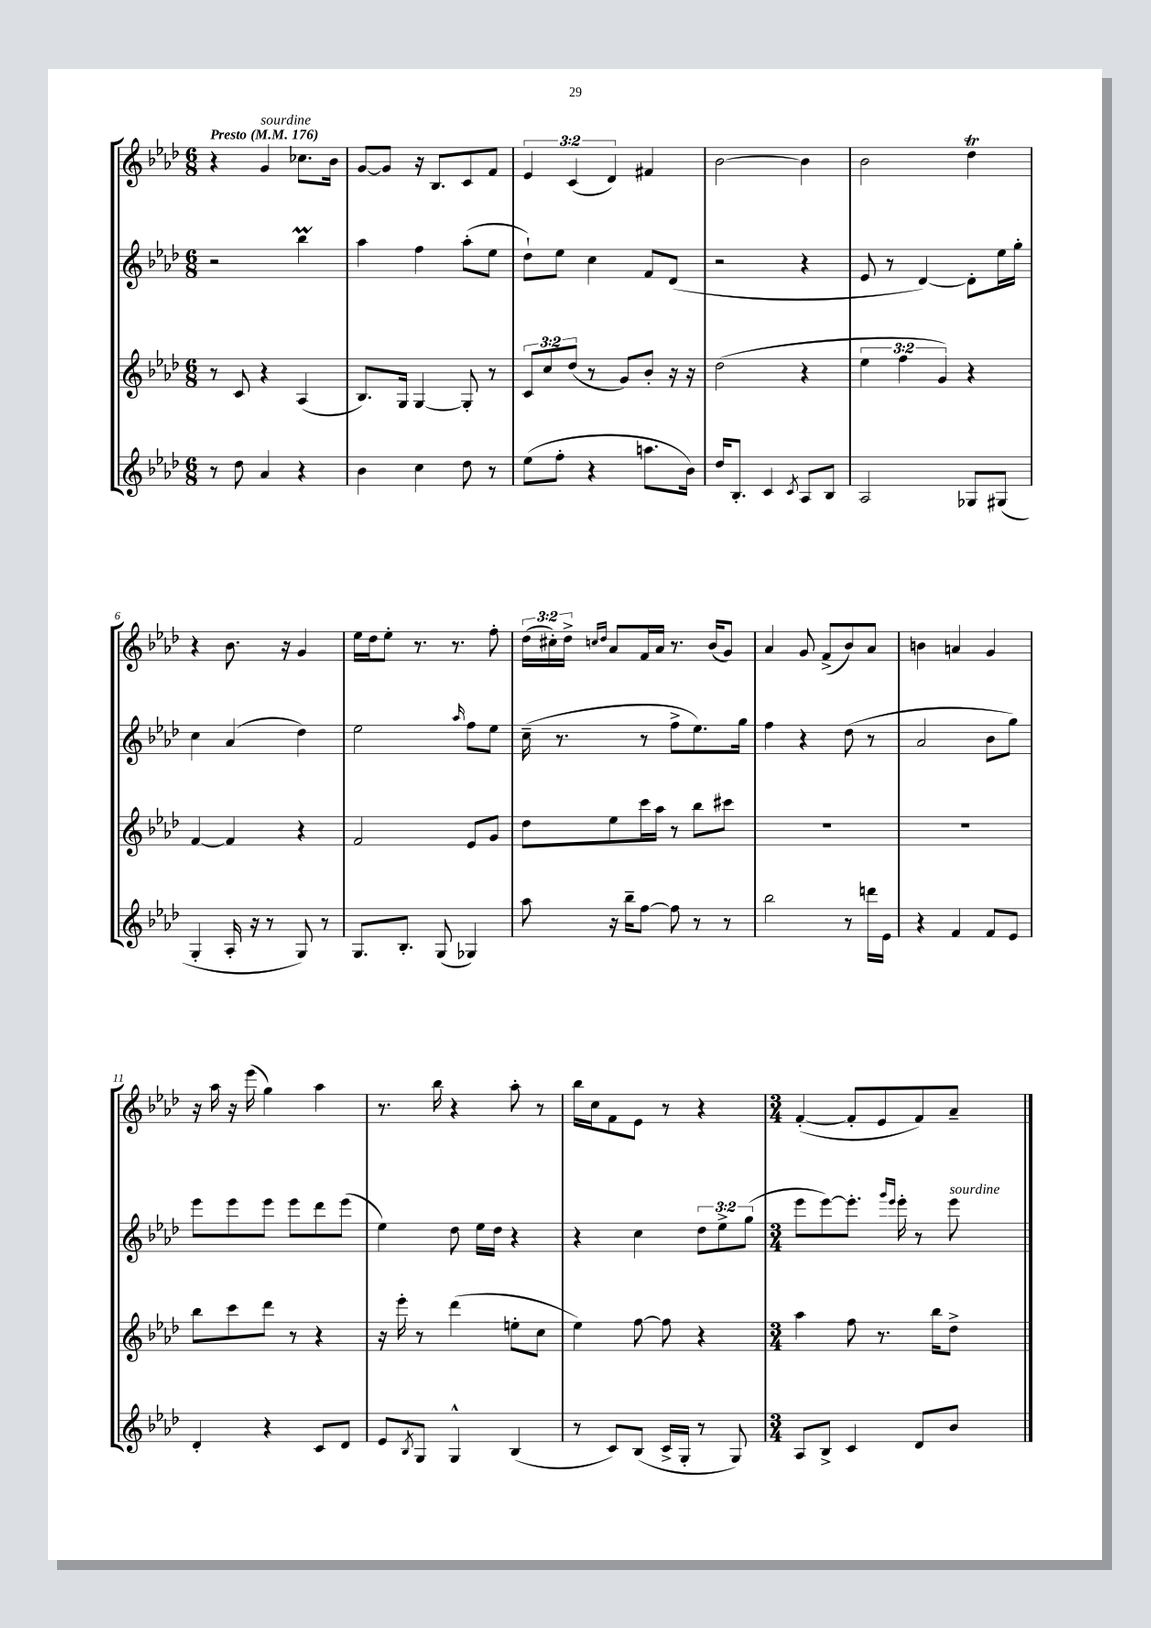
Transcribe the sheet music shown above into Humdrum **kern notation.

**kern	**kern	**kern	**kern
*staff4	*staff3	*staff2	*staff1
*clefG2	*clefG2	*clefG2	*clefG2
*k[b-e-a-d-]	*k[b-e-a-d-]	*k[b-e-a-d-]	*k[b-e-a-d-]
*M6/8	*M6/8	*M6/8	*M6/8
*MM176	*MM176	*MM176	*MM176
8r	8r	2r	4r
8dd-\	8c/	.	.
4a-/	4r	.	4g/
4r	(4A-/	4bb-\	8.cc-\L
.	.	.	16b-\Jk
=	=	=	=
4b-\	8.B-/L)	4aa-\	[8g/L
.	.	.	8g/]J
.	16G/Jk	.	.
4cc\	[4G/	4ff\	16r
.	.	.	8.B-/L
8dd-\	8G'/]	(8aa-'\L	8c/
8r	8r	8ee-\J	8f/J
=	=	=	=
(8ee-\L	12c/L	8dd-`\L)	6e-/
.	12cc/	.	.
8ff'\J	.	8ee-\J	.
.	(12dd-/J	.	(6c/
4r	8r	4cc\	.
.	.	.	6d-/)
.	8g/L)	.	.
8.aa\L	8b-'/J	8f/L	4f#/
.	16r	(8d-/J	.
16b-\Jk)	16r	.	.
=	=	=	=
16dd-/LK	(2dd-\	2r	[2b-\
8.B-'/J	.	.	.
4c/	.	.	.
8qc/	.	.	.
8A-/L	4r	4r	4b-\]
8B-/J	.	.	.
=	=	=	=
2A-/	6ee-\	8e-/	2b-\
.	.	8r	.
.	6ff\	.	.
.	.	[4d-/)	.
.	6g/)	.	.
8G-/L	4r	8d-'\]L	4dd-\
(8G#/J	.	16ee-\L	.
.	.	16gg'\JJ	.
=	=	=	=
4G'/	[4f/	4cc\	4r
16A-'/	4f/]	(4a-/	8.b-\
16r	.	.	.
8r	.	.	.
.	.	.	16r
8G/)	4r	4dd-\)	4g/
8r	.	.	.
=	=	=	=
8.G/L	2f/	2ee-\	16ee-\LL
.	.	.	16dd-\J
.	.	.	8ee-'\J
8.B-'/J	.	.	.
.	.	.	8.r
(8G/	.	.	.
.	.	.	8.r
.	.	16qqaa-/	.
4G-/)	8e-/L	8ff\L	.
.	8g/J	8ee-\J	8ff'\
=	=	=	=
8aa-\	8dd-\L	(16cc~\	(24dd-\LL
.	.	.	24cc#'\)
.	.	8.r	.
.	.	.	24dd-^\JJ
.	.	.	16qqcc/LL
.	.	.	16qqdd-/JJ
16r	8ee-\	.	8a-/L
16bb-~\LK	.	.	.
[8ff\J	16ccc\L	8r	16f/L
.	16aa-\JJ	.	16a-/JJ
8ff\]	8r	8ff^\L	8.r
8r	8bb-\L	8.ee-\)	.
.	.	.	(16b-/LK
8r	8ccc#\J	.	8g/J)
.	.	16gg\Jk	.
=	=	=	=
2bb-\	2.r	4ff\	4a-/
.	.	4r	8g/
.	.	.	(8f^/L
8r	.	(8dd-\	8b-/)
16ddd\LL	.	8r	8a-/J
16e-\JJ	.	.	.
=	=	=	=
4r	2.r	2a-/	4b\
4f/	.	.	4a/
8f/L	.	8b-\L	4g/
8e-/J	.	8gg\J)	.
=	=	=	=
4d-'/	8bb-\L	8eee-\L	16r
.	.	.	16aa-\
.	8ccc\	8eee-\	16r
.	.	.	(16eee-\
4r	8ddd-\J	8eee-\J	4gg\)
.	8r	8eee-\L	.
8c/L	4r	8ddd-\	4aa-\
8d-/J	.	(8eee-\J	.
=	=	=	=
8e-/L	16r	4ee-\)	8.r
.	16eee-'\	.	.
8qB-/	.	.	.
8G/J	8r	.	.
.	.	.	16bb-\
4G^^/	(4ddd-\	8dd-\	4r
.	.	16ee-\LL	.
.	.	16dd-\JJ	.
(4B-/	8ee'\L	4r	8aa-'\
.	8cc\J	.	8r
=	=	=	=
8r	4ee-\)	4r	16bb-\LL
.	.	.	16cc\J
8c/L)	.	.	8f\
(8B-/J	[8ff\	4cc\	8e-\J
16c^/LL	8ff\]	.	8r
16G'/JJ	.	.	.
8r	4r	12dd-\L	4r
.	.	12ee-^\	.
8G/)	.	.	.
.	.	(12gg\J	.
=	=	=	=
*M3/4	*M3/4	*M3/4	*M3/4
8A-/L	4aa-\	8eee-\L	([4f'/
8B-^/J	.	[8eee-\)	.
4c/	8ff\	8.eee-'\]J	8f'/]L
.	8.r	.	8e-/
.	.	16qqggg/LL	.
.	.	16qqeee-/JJ	.
.	.	16eee-'\	.
8d-/L	.	8r	8f/)
.	16bb-\LK	.	.
8b-/J	8dd-^\J	8eee-\	8a-~/J
==	==	==	==
*-	*-	*-	*-
